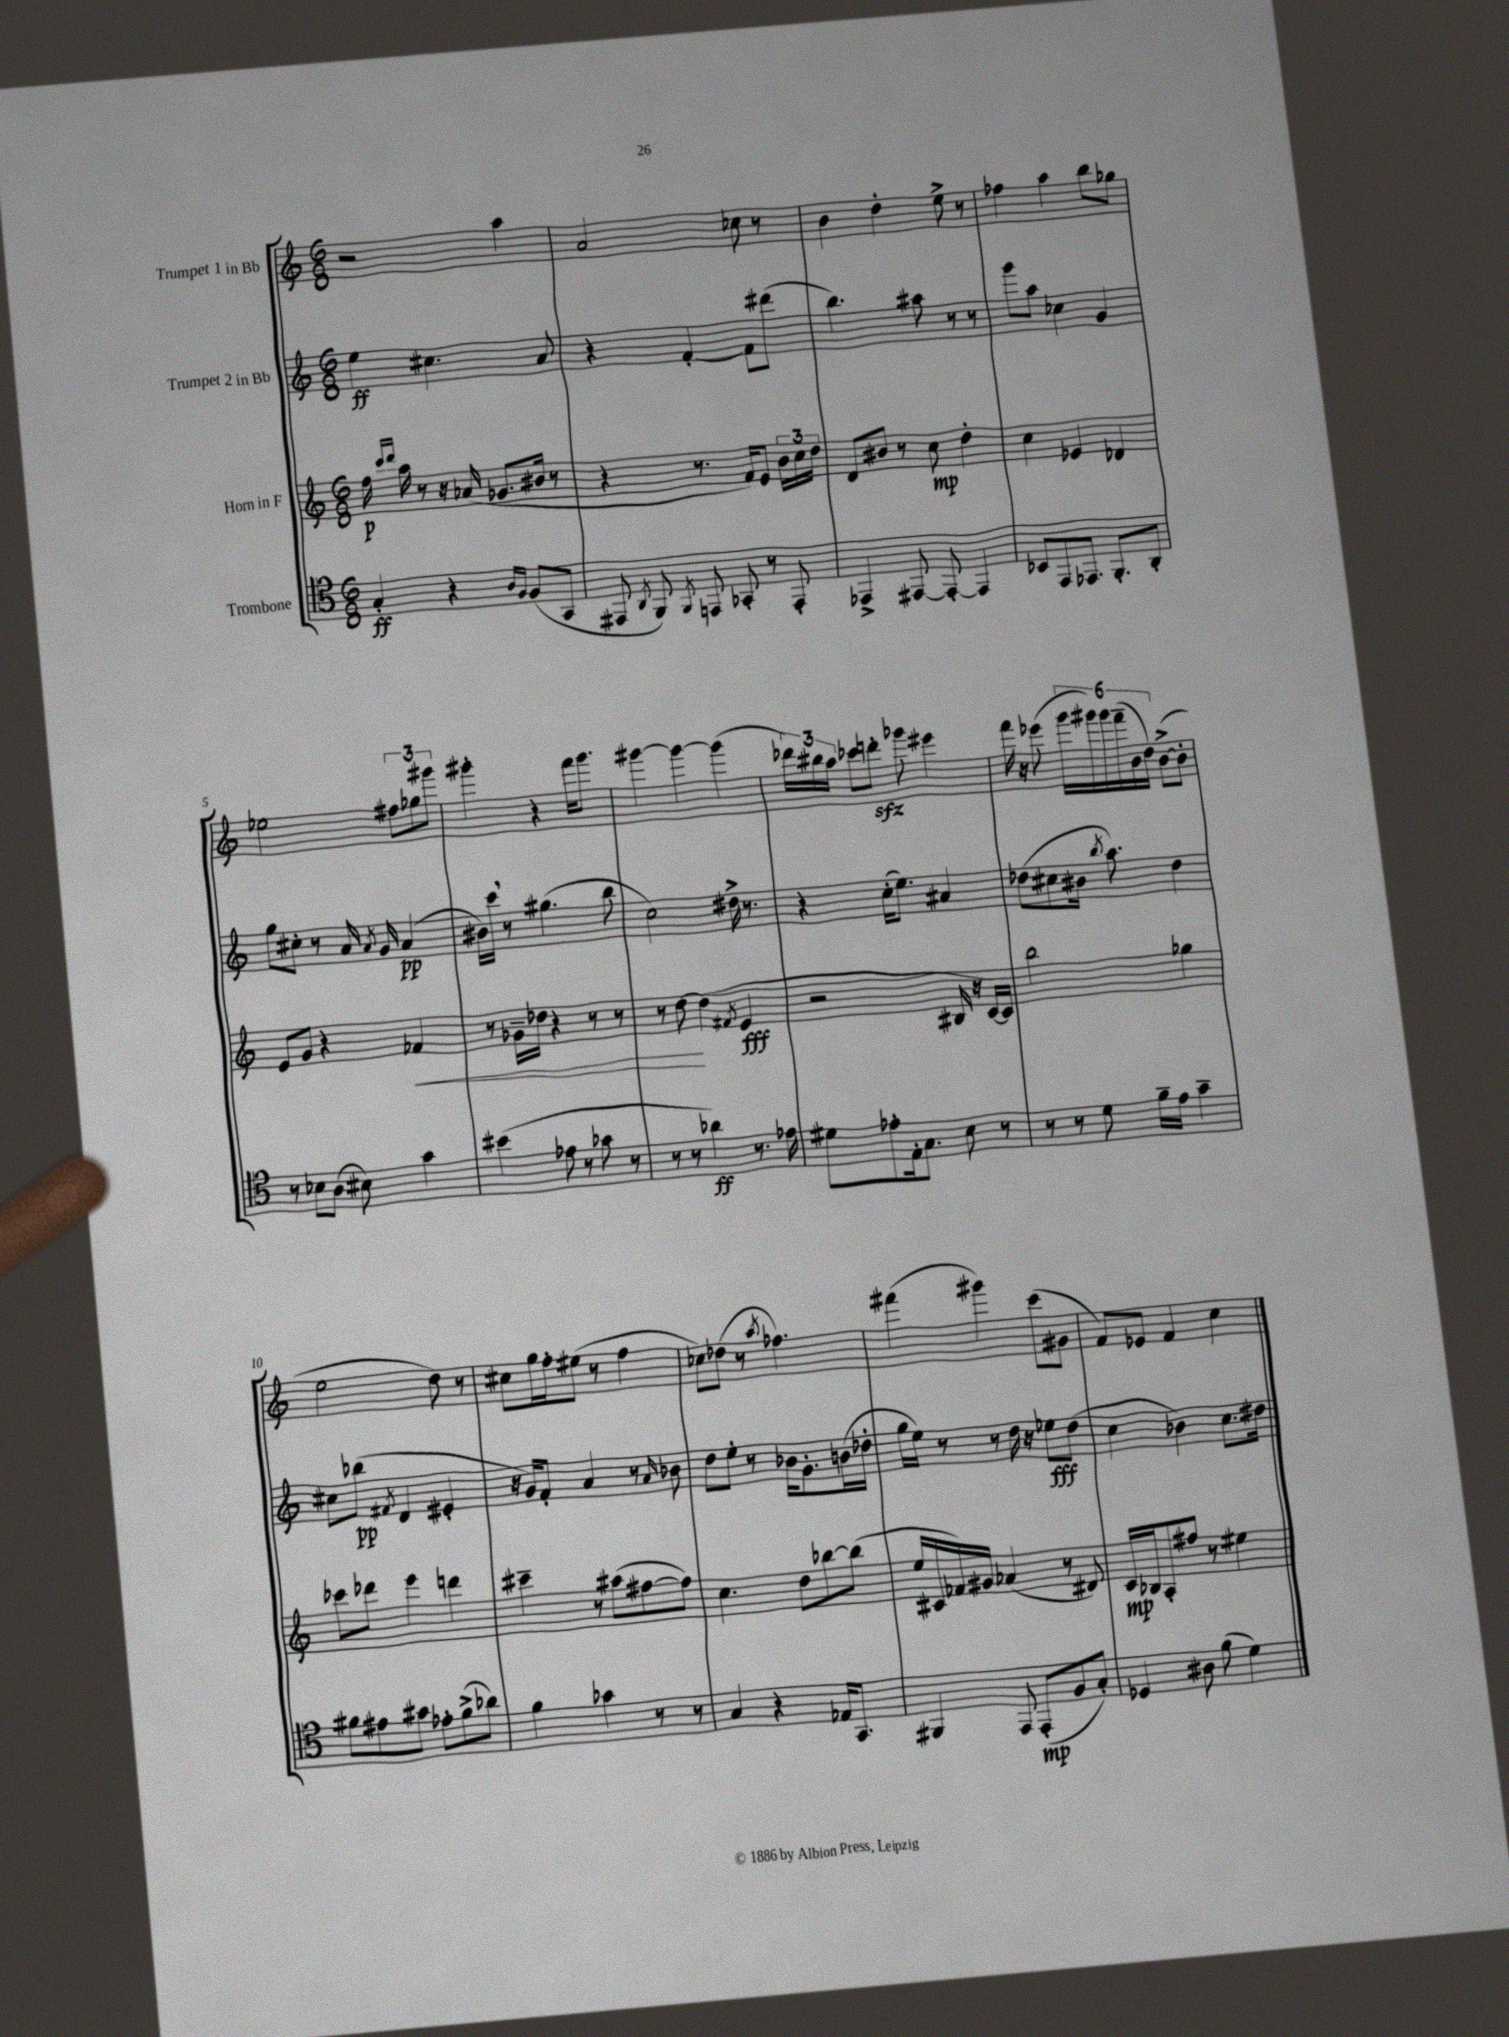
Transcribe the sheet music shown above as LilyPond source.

<<
\new StaffGroup <<
\new Staff = "s0" \with { instrumentName = "Trumpet 1 in Bb" } {
    \clef treble \key c \major \numericTimeSignature \time 6/8
    \autoBeamOff r2 a''4 |
    a'2 ces''8 r8 |
    b'4 d''4-. e''8-> r8 |
    fes''4 a''4 b''8[ ges''8] |
    ees''2 \tuplet 3/2 { fis''8[ ges''8 gis'''8] } |
    gis'''4-. r4 f'''16[ gis'''8.] |
    gis'''4~ gis'''4~ gis'''4( |
    \tuplet 3/2 { des'''16[) bis''16 a''16] } ces'''8[ d'''8]-.\sfz ges'''8 eis'''4 |
    f'''16 r16 ees'''8( \tuplet 6/4 { g'''16[ gis'''16) gis'''16 f'''16--( b'16 d''16]) } b'8[~->( b'8]-. |
    e''2 d''8) r8 |
    cis''8[ g''16 f''16-. eis''8]( r8 f''4 |
    ces''8[) des''8]( r8 \acciaccatura { a''8 } fes''4.) |
    fis'''4( gis'''4) c'''8[( gis'8] |
    f'8[) ees'8] f'4 c''4 \bar "|." |
}
\new Staff = "s1" \with { instrumentName = "Trumpet 2 in Bb" } {
    \clef treble \key c \major \numericTimeSignature \time 6/8
    \autoBeamOff e''4\ff cis''4. a'8 |
    r4 f'4~-. f'8[ dis'''8]( |
    b''4.) ais''8 r8 r8 |
    g'''8[ a''8] ces''4 g'4 |
    g''8[ cis''8]-. r8 a'16 \acciaccatura { a'8 } g'16 a'4\pp( |
    bis'16[) c'''16] \breathe r8 gis''4.( b''8 |
    c''2) dis''16-> r8. |
    r4 c''16[-.( e''8.]) ais'4 |
    des''8[( cis''8 bis'16] \acciaccatura { b''8 } a''8.) des''4 |
    cis''8[ bes''8]\pp( \acciaccatura { fis'8 } d'4 eis'4-. |
    r16 g'16[) f'8]-. a'4 r8 \grace { a'16 } bes'8 |
    d''8[ e''8]-. r8 bes'16[ g'8.-. b'16( des''16]-. |
    g''16[ e''16]) r8 r8 d''16 r16 ees''8[\fff d''8]( |
    c''4 bes'4) c''8.[ dis''16] \bar "|." |
}
\new Staff = "s2" \with { instrumentName = "Horn in F" } {
    \clef treble \key c \major \numericTimeSignature \time 6/8
    \autoBeamOff f''16\p \grace { c'''16[ d'''16] } a''16 r8 r16 aes'16( ges'8.[ bis'16] r8 |
    r4 r8. f'16[) e'8] \tuplet 3/2 { b'16[ c''16 d''16] } |
    d'8[ bis'8] r8 c''8\mp d''4-. |
    c''4 ees'4 des'4 |
    e'8[ g'8] r4 fes'4\< |
    r8 ges'16[-- des''16] r4 r8 r8 |
    r8 d''8~\! d''4( \acciaccatura { fis'8 } e'4\fff |
    r2 bis16 r16 c'16[~) c'16] |
    b''2 ges''4 |
    ces'''8[ des'''8] e'''4 d'''4 |
    cis'''4-- r8 ais''8[( fis''8~ fis''8]) |
    c''4. d''8[ bes''8~ bes''8]( |
    e''16[ cis'16 fes'16) gis'16] aes'4( r8 dis'8) |
    c'16[\mp bes16 a8-. fis''8] r8 eis''4 \bar "|." |
}
\new Staff = "s3" \with { instrumentName = "Trombone" } {
    \clef tenor \key c \major \numericTimeSignature \time 6/8
    \autoBeamOff g4-.\ff r4 \grace { a16[ f16] } f8[( g,8] |
    eis,8 \acciaccatura { a,8 } f,8) \acciaccatura { f,8 } e,8 ges,8-. r8 e,8-. |
    ees,4-> eis,8~ eis,8~-. eis,4 |
    bes,8[ e,8 ees,8.] f,8.[-. a,8]-. |
    r8 bes8[ a8]( bis8) g'4 |
    bis'4( ees'8 r8 ges'8 r8 |
    r8 r8 aes'4\ff) r8. ees'16 |
    dis'8[ ees'8-. e16-. g8.] b8 r8 |
    r8 r8 d'8 f'16[-- e'16] g'4-- |
    fis'8[ eis'8 gis'8] ees'8[-. fis'8->( aes'8]) |
    f'4 ges'4 r8 r8 |
    g4 r4 ees16[ g,8.] |
    fis,4 e,8 e,8[-.\mp( f8 g8]-.) |
    des4 ais8 f'8( d'4) \bar "|." |
}
>>
>>
